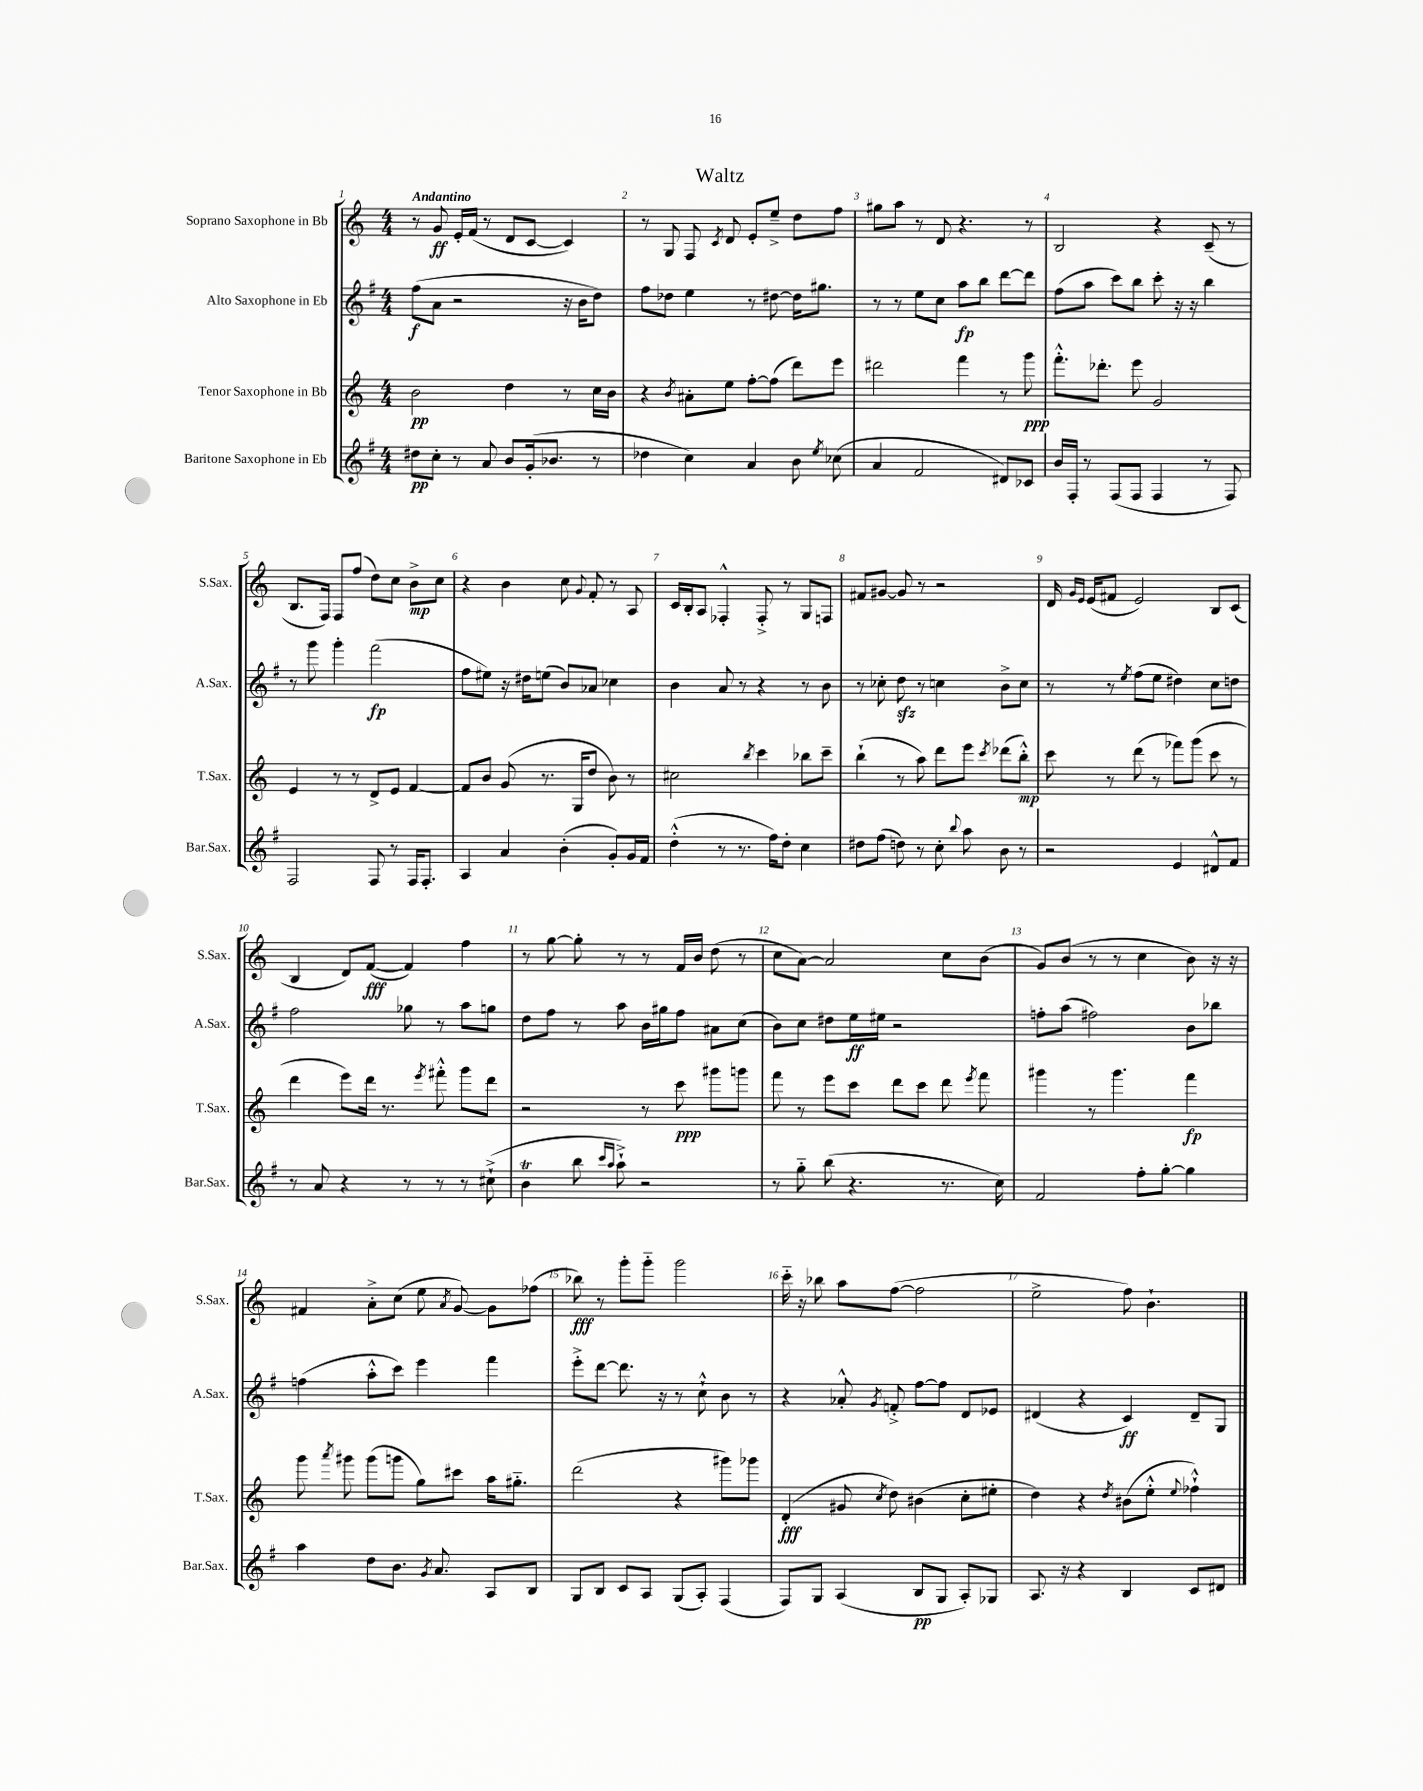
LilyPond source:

\header { title = "Waltz" }
<<
\new StaffGroup <<
\new Staff = "s0" \with { instrumentName = "Soprano Saxophone in Bb" shortInstrumentName = "S.Sax." } {
    \clef treble \key c \major \numericTimeSignature \time 4/4 \tempo "Andantino"
    \autoBeamOff r8 g'8\ff e'16[-. f'16]( r8 d'8[ c'8]~ c'4) |
    r8 g8 f8 \acciaccatura { c'8 } d'8 e'8[-. e''8]---> d''8[ f''8] |
    gis''8[ a''8] r8 d'8 r4. r8 |
    b2 r4 c'8--( r8 |
    b8.[ f16]) f8[ f''8]( d''8[) c''8] b'8[->\mp c''8] |
    r4 b'4 c''8 \appoggiatura { g'8 } f'8-. r8 a8 |
    c'16[ b16-. a8] fes4-.-^ fes8-.-> r8 g8[ f8] |
    fis'8[ gis'8]~ gis'8 r8 r2 |
    d'16 \grace { g'16[ e'16] } e'16[( fis'8] e'2) b8[ c'8]( |
    b4 d'8[) f'8]~\fff( f'4) f''4 |
    r8 g''8~ g''8-. r8 r8 f'16[ b'16] d''8( r8 |
    c''8[ a'8]~) a'2 c''8[ b'8]( |
    g'8[) b'8]( r8 r8 c''4 b'8) r16 r16 |
    fis'4 a'8[-.-> c''8]( e''8 \acciaccatura { a'8 } g'8~) g'8[ fes''8]( |
    bes''8\fff) r8 g'''8[-. g'''8]-_ g'''2 |
    c'''16-_ r16 bes''8 a''8[ f''8]~( f''2 |
    e''2-> f''8) b'4.-! \bar "|." |
}
\new Staff = "s1" \with { instrumentName = "Alto Saxophone in Eb" shortInstrumentName = "A.Sax." } {
    \clef treble \key g \major \numericTimeSignature \time 4/4
    \autoBeamOff fis''8[\f( a'8] r2 r16 b'16[ d''8]) |
    fis''8[ des''8] e''4 r8 dis''8~ dis''16[ gis''8.] |
    r8 r8 e''8[ c''8] a''8[\fp b''8] d'''8[~ d'''8] |
    fis''8[( a''8] c'''8[) b''8] c'''8-. r16 r16 b''4 |
    r8 g'''8 g'''4-. fis'''2\fp( |
    fis''8[ eis''8]) r16 dis''16[ e''8]( b'8[) aes'8] ces''4 |
    b'4 a'8 r8 r4 r8 b'8 |
    r8 ces''8-. d''8\sfz r8 c''4 b'8[-> c''8] |
    r8 r8 \acciaccatura { e''8 } fis''8[( e''8] dis''4) c''8[ d''8] |
    fis''2 ges''8 r8 a''8[ g''8] |
    d''8[ fis''8] r8 a''8 b'16[ gis''16 fis''8] ais'8[ c''8]( |
    b'8[) c''8] dis''8[ e''16\ff eis''16] r2 |
    f''8[-. a''8]( fis''2) b'8[ bes''8] |
    f''4( a''8[-.-^ c'''8]) e'''4 fis'''4 |
    e'''8[-.-> d'''8]~ d'''8. r16 r8 c''8-!-^ b'8 r8 |
    r4 aes'8-.-^ \acciaccatura { g'8 } f'8-.-> fis''8[~ fis''8] d'8[ ees'8] |
    dis'4( r4 c'4\ff) dis'8[-- g8] \bar "|." |
}
\new Staff = "s2" \with { instrumentName = "Tenor Saxophone in Bb" shortInstrumentName = "T.Sax." } {
    \clef treble \key c \major \numericTimeSignature \time 4/4
    \autoBeamOff b'2\pp d''4 r8 c''16[ b'16] |
    r4 \acciaccatura { b'8 } ais'8[-. e''8] f''8[~-. f''8]( d'''8[) e'''8] |
    dis'''2 f'''4 r8 g'''8\ppp |
    f'''8.[-.-^ des'''8.]-. e'''8 g'2 |
    e'4 r8 r8 d'8[-> e'8] f'4~ |
    f'8[ b'8] g'8( r8. g16[ d''8] b'8) r8 |
    cis''2 \acciaccatura { b''8 } c'''4 bes''8[ c'''8]-- |
    b''4-!( r8 a''8) d'''8[ e'''8] \acciaccatura { c'''8 } des'''8[( b''8]-.-^\mp) |
    c'''8 r8 d'''8( r8 fes'''8[) g'''8]( c'''8 r8 |
    d'''4 e'''8[) d'''16] r8. \acciaccatura { e'''8 } fis'''8-.-^ g'''8[ d'''8] |
    r2 r8 c'''8\ppp gis'''8[ g'''8] |
    f'''8 r8 e'''8[ c'''8] d'''8[ c'''8] d'''8 \acciaccatura { e'''8 } f'''8 |
    gis'''4 r8 gis'''4. f'''4\fp |
    g'''8 \acciaccatura { a'''8 } gis'''8 gis'''8[( g'''8] g''8[) cis'''8] a''16[ gis''8.]-_ |
    d'''2( r4 gis'''8[) ges'''8] |
    d'4-.\fff( gis'8 \acciaccatura { c''8 } d''8) bis'4( c''8[-. eis''8]-. |
    d''4) r4 \acciaccatura { d''8 } bis'8[( e''8]-.-^ \appoggiatura { e''8 } fes''4-!-^) \bar "|." |
}
\new Staff = "s3" \with { instrumentName = "Baritone Saxophone in Eb" shortInstrumentName = "Bar.Sax." } {
    \clef treble \key g \major \numericTimeSignature \time 4/4
    \autoBeamOff dis''8[\pp c''8]-. r8 a'8 b'8[ g'16-.( bes'8.] r8 |
    des''4 c''4) a'4 b'8 \acciaccatura { e''8 } ces''8( |
    a'4 fis'2 dis'8[) ces'8] |
    b'16[ fis16]-. r8 fis8[( fis8] fis4 r8 fis8) |
    fis2 fis8 r8 fis16[ fis8.]-. |
    a4 a'4 b'4-.( g'8[-.) g'16 fis'16] |
    d''4-.-^( r8 r8. fis''16[) d''8]-. c''4 |
    dis''8[ fis''8]( d''8) r8 c''8-. \appoggiatura { b''8 } a''8 b'8 r8 |
    r2 e'4 dis'8[-^ fis'8] |
    r8 a'8 r4 r8 r8 r8 cis''8-!->( |
    b'4\trill b''8 \grace { c'''16[ a''16] } a''8-!->) r2 |
    r8 g''8-_ b''8( r4. r8. c''16) |
    fis'2 fis''8[-. g''8]~-. g''4 |
    a''4 d''8[ b'8.] \acciaccatura { g'8 } a'8. a8[ b8] |
    g8[ b8] c'8[ a8] g8[( a8]-.) fis4( |
    fis8[) g8] a4( b8[\pp g8] a8[-.) ges8] |
    a8. r16 r4 b4 c'8[ dis'8] \bar "|." |
}
>>
>>
\layout { \context { \Score \override BarNumber.break-visibility = ##(#f #t #t) barNumberVisibility = #all-bar-numbers-visible } }
